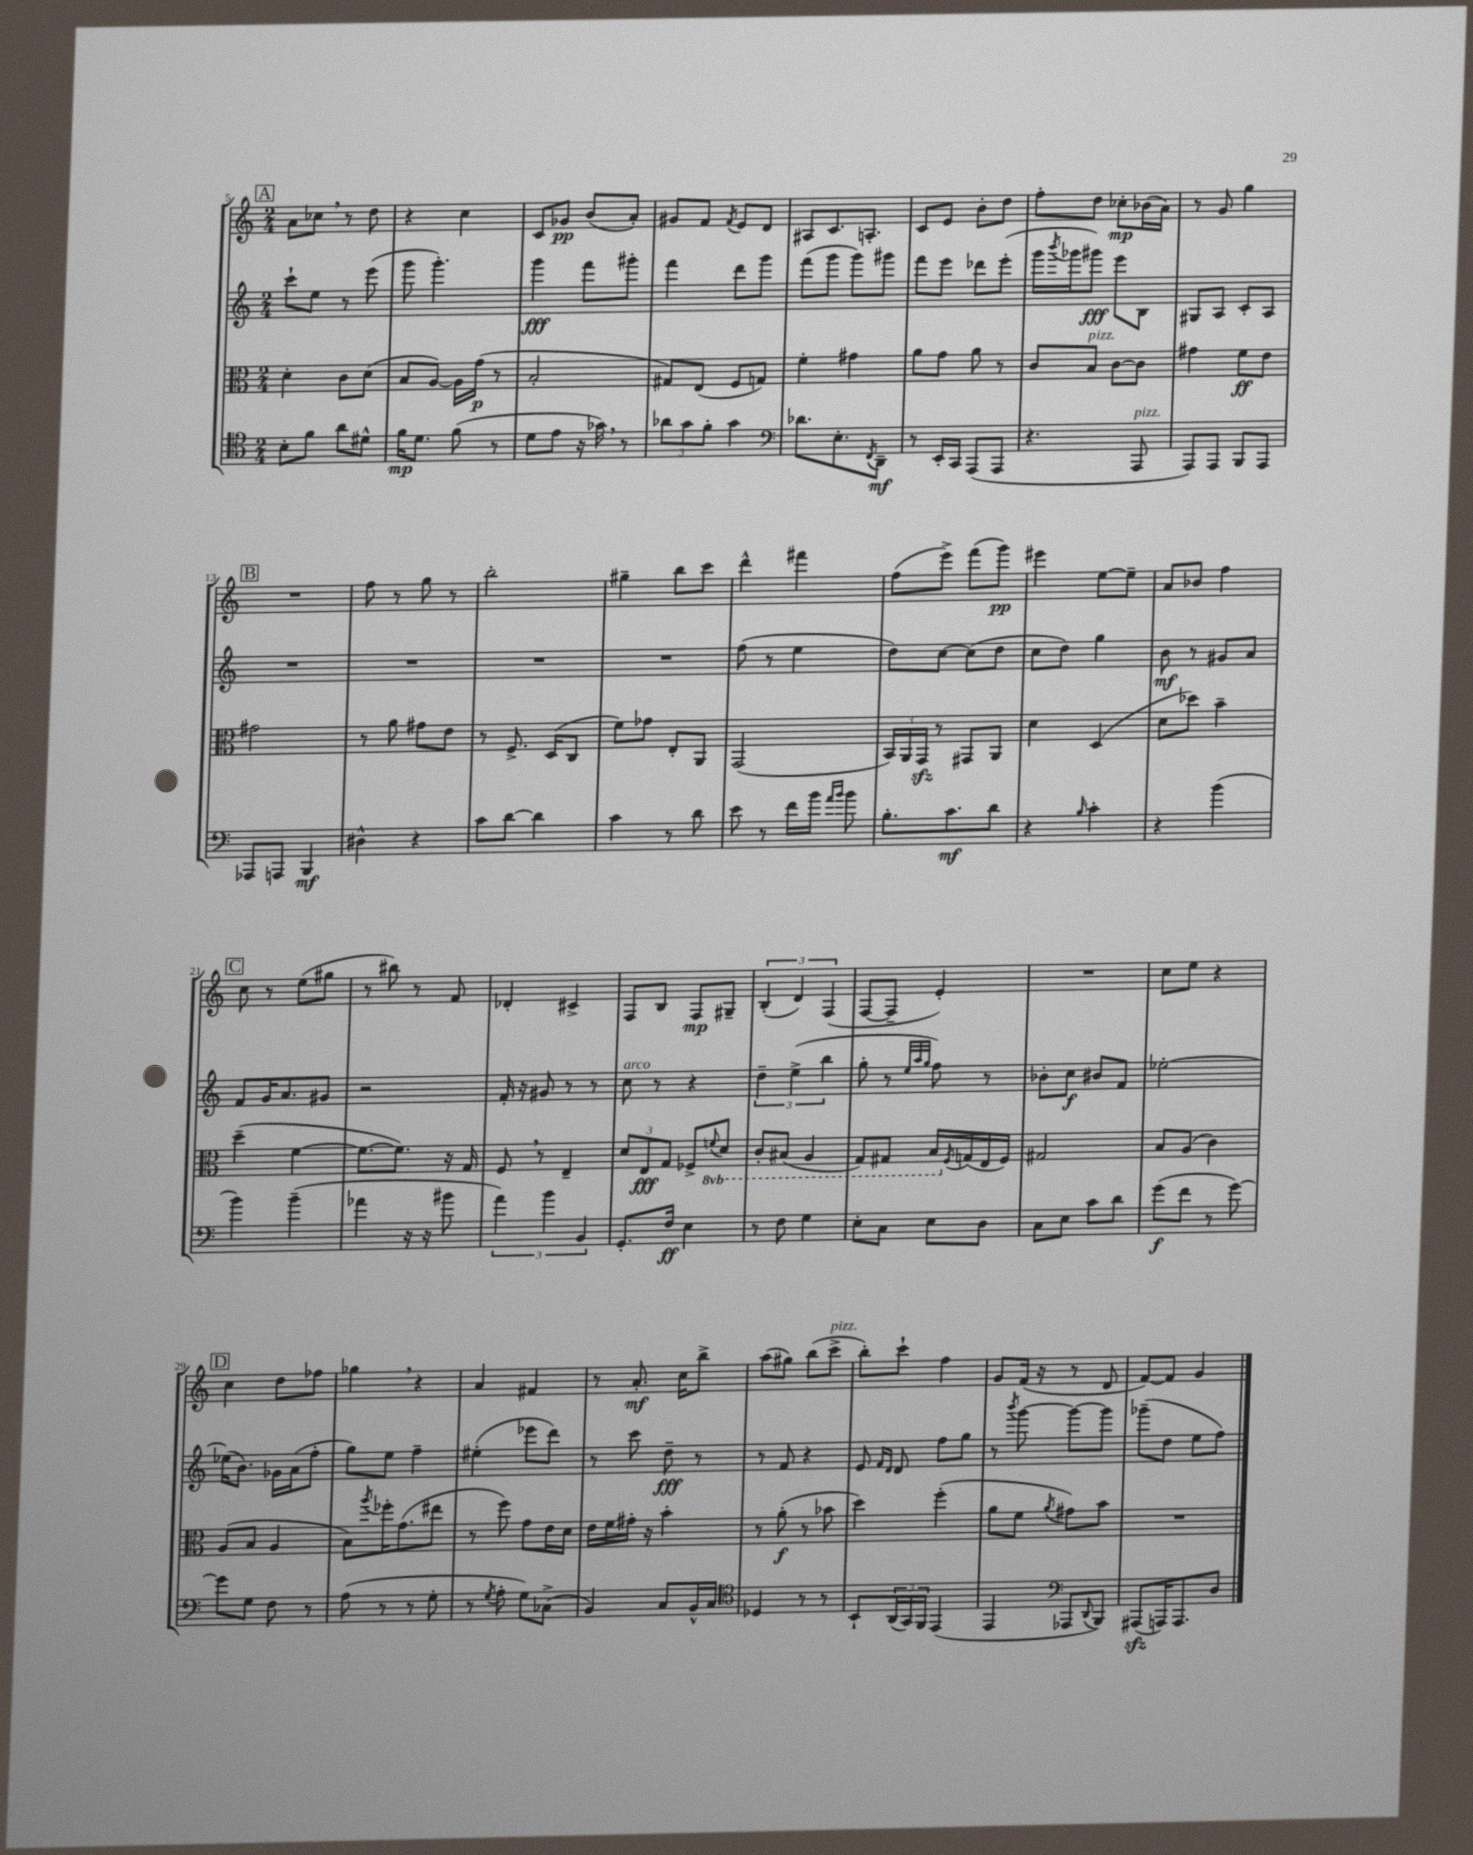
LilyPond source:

<<
\new StaffGroup <<
\new Staff = "s0" {
    \clef treble \key c \major \numericTimeSignature \time 2/4
    \mark \markup { \box "A" } a'8 ces''8 \breathe r8 d''8 |
    r4 c''4 |
    c'8 ges'8\pp b'8( a'8-.) |
    gis'8 f'8 \acciaccatura { f'8 } e'8 d'8 |
    ais8 c'8. a8.-. |
    c'8 e'8 b'8-. d''8 |
    f''8-. d''8 ces''8-.\mp bes'16( a'16) |
    r8 g'8 g''4 |
    \mark \markup { \box "B" } R2 |
    f''8 r8 g''8 r8 |
    b''2-. |
    gis''4-- b''8 c'''8 |
    d'''4-^ fis'''4 |
    f''8( e'''8->) f'''8( g'''8\pp) |
    eis'''4 e''8~ e''8-- |
    a'8 bes'8 f''4 |
    \mark \markup { \box "C" } c''8 r8 e''8( gis''8 |
    r8 bis''8) r8 f'8 |
    des'4-. cis'4-> |
    f8 b8 f8\mp gis8-- |
    \tuplet 3/2 { b4-.( d'4) f4( } |
    f8~ f8-- e'4-.) |
    R2 |
    c''8 e''8 r4 |
    \mark \markup { \box "D" } c''4 d''8 fes''8 |
    ges''4 \breathe r4 |
    a'4 fis'4 |
    r8 a'8.-.\mf c''16 b''8-> |
    a''8( gis''8) b''8( c'''8->^\markup { \italic "pizz." } |
    b''8-.) c'''8-! f''4 |
    g'8 f'16( r16 r8 d'8 |
    f'8~) f'8 g'4 \bar "|." |
}
\new Staff = "s1" {
    \clef treble \key c \major \numericTimeSignature \time 2/4
    \mark \markup { \box "A" } c'''8-! e''8 r8 e'''8( |
    g'''8 g'''4.-.) |
    g'''4\fff f'''8 gis'''8-. |
    f'''4 d'''8 g'''8 |
    f'''8( g'''8 g'''8) gis'''8 |
    f'''8 e'''8 des'''8 e'''8-.( |
    g'''16 \acciaccatura { b'''8 } ges'''16 gis'''8\fff) e'''8 b8 |
    gis8 a8 c'8-. a8 |
    \mark \markup { \box "B" } R2 |
    R2 |
    R2 |
    R2 |
    f''8( r8 e''4 |
    d''8) c''8~ c''8( d''8 |
    c''8 d''8) g''4 |
    b'8\mf r8 gis'8 a'8 |
    \mark \markup { \box "C" } f'8 g'16 a'8. gis'8 |
    r2 |
    f'16-. r16 gis'8 r8 r8 |
    c''8^\markup { \italic "arco" } r8 r4 |
    \tuplet 3/2 { d''4-- e''4->( b''4 } |
    g''8-. r8 \grace { e''32 a''32 g''32 } f''8) r8 |
    bes'8-. c''8\f bis'8 f'8 |
    ees''2~-. |
    \mark \markup { \box "D" } ees''16( b'8.) ges'16 a'16( f''8-. |
    g''8) e''8 f''4-- |
    eis''4-.( ees'''8 d'''8) |
    r8 c'''8 d''8--\fff r8 |
    r8 f'8 r4 |
    e'8 \grace { f'16 d'16 } d'8 f''8 g''8 |
    r8 \acciaccatura { b'''8 } g'''8~ g'''8~ g'''8 |
    ges'''8--( d''8 e''8 f''8) \bar "|." |
}
\new Staff = "s2" {
    \clef alto \key c \major \numericTimeSignature \time 2/4 \set Staff.ottavationMarkups = #ottavation-simple-ordinals
    \mark \markup { \box "A" } d'4-. c'8 d'8( |
    b8 a8~) a16 g'16\p( r8 |
    b2-. |
    gis8) e8( f8 g8) |
    f'4-. gis'4 |
    a'8 g'8 a'8 r8 |
    c'8 b8^\markup { \italic "pizz." } c'8~ c'8 |
    gis'4 f'8\ff e'8 |
    \mark \markup { \box "B" } gis'2 |
    r8 a'8 gis'8 e'8 |
    r8 f8.-> d16( c8 |
    f'8) ges'8 e8-. a,8 |
    g,2( |
    \tuplet 3/2 { b,16) a,16 g,16\sfz } r8 gis,8 a,8 |
    d'4 d4( |
    d'8 des''8) b'4-- |
    \mark \markup { \box "C" } d''4--( f'4~ |
    f'8.~ f'8.) r16 g16 |
    f8 \breathe r8 e4-- |
    \tuplet 3/2 { d'8 e8\fff g8 } fes8-> \ottava #-1 \appoggiatura { f8 } d8 |
    c8-. bis,8( a,4 |
    g,8) gis,8 b,16 \ottava #0 \acciaccatura { f8 } g!16( e16 f16) |
    gis2 |
    b8 a8( c'4) |
    \mark \markup { \box "D" } a8( b8 a4 |
    b8) \acciaccatura { a''8 } fes''16-. g'8.( eis''8 |
    r8 f''8) g'8 e'16 d'16 |
    e'16 f'16 gis'16-. r16 b'4-. |
    r8 a'8-.\f( r8 bes'8 |
    d''4) f''4-.( |
    a'8 f'8 \acciaccatura { a'8 } gis'8) b'8 |
    R2 \bar "|." |
}
\new Staff = "s3" {
    \clef tenor \key c \major \numericTimeSignature \time 2/4
    \mark \markup { \box "A" } b8-. f'8 a'8 dis'8-^ |
    f'16\mp d'8. f'8( r8 |
    d'8 e'8 r16 ges'16) \breathe r8 |
    \tuplet 3/2 { aes'8 g'8 f'8-. } g'4 |
    \clef bass des'8. e8.-. \acciaccatura { f,8 } d,8--\mf |
    r8 e,16-. c,16 a,,8( a,,8 |
    r4. a,,8^\markup { \italic "pizz." } |
    a,,8) a,,8 b,,8 a,,8 |
    \mark \markup { \box "B" } aes,,8 a,,8 b,,4\mf |
    dis4-^ r4 |
    c'8 d'8~ d'4 |
    c'4 r8 d'8 |
    e'8 r8 f'16 b'16 \grace { a'16 b'16 } b'8 |
    b8.-. c'8.\mf d'8 |
    r4 \grace { b16 } c'4-. |
    r4 b'4( |
    \mark \markup { \box "C" } b'4) b'4--( |
    aes'4 r16 r16 bis'8 |
    \tuplet 3/2 { a'4) b'4 b,4 } |
    g,8.-. f16\ff e4 |
    r8 f8 g4 |
    e8-. c8 e8 d8 |
    c8 e8 c'8 d'8 |
    g'8\f( f'8 r8 g'8~) |
    \mark \markup { \box "D" } g'8 g8 f8 r8 |
    a8( r8 r8 g8-. |
    r8 \acciaccatura { g8 } a8-. g8) ces8->( |
    b,4) c8 b,16-^ c16 |
    \clef tenor des4 r8 r8 |
    b,8-! \tuplet 3/2 { a,16( g,16) f,16 } e,4( |
    e,4 \clef bass aes,,8 \appoggiatura { d,8 } b,,8) |
    ais,,8\sfz( a,,16) a,,8. d8 \bar "|." |
}
>>
>>
\layout { \context { \Score currentBarNumber = #5 } }
